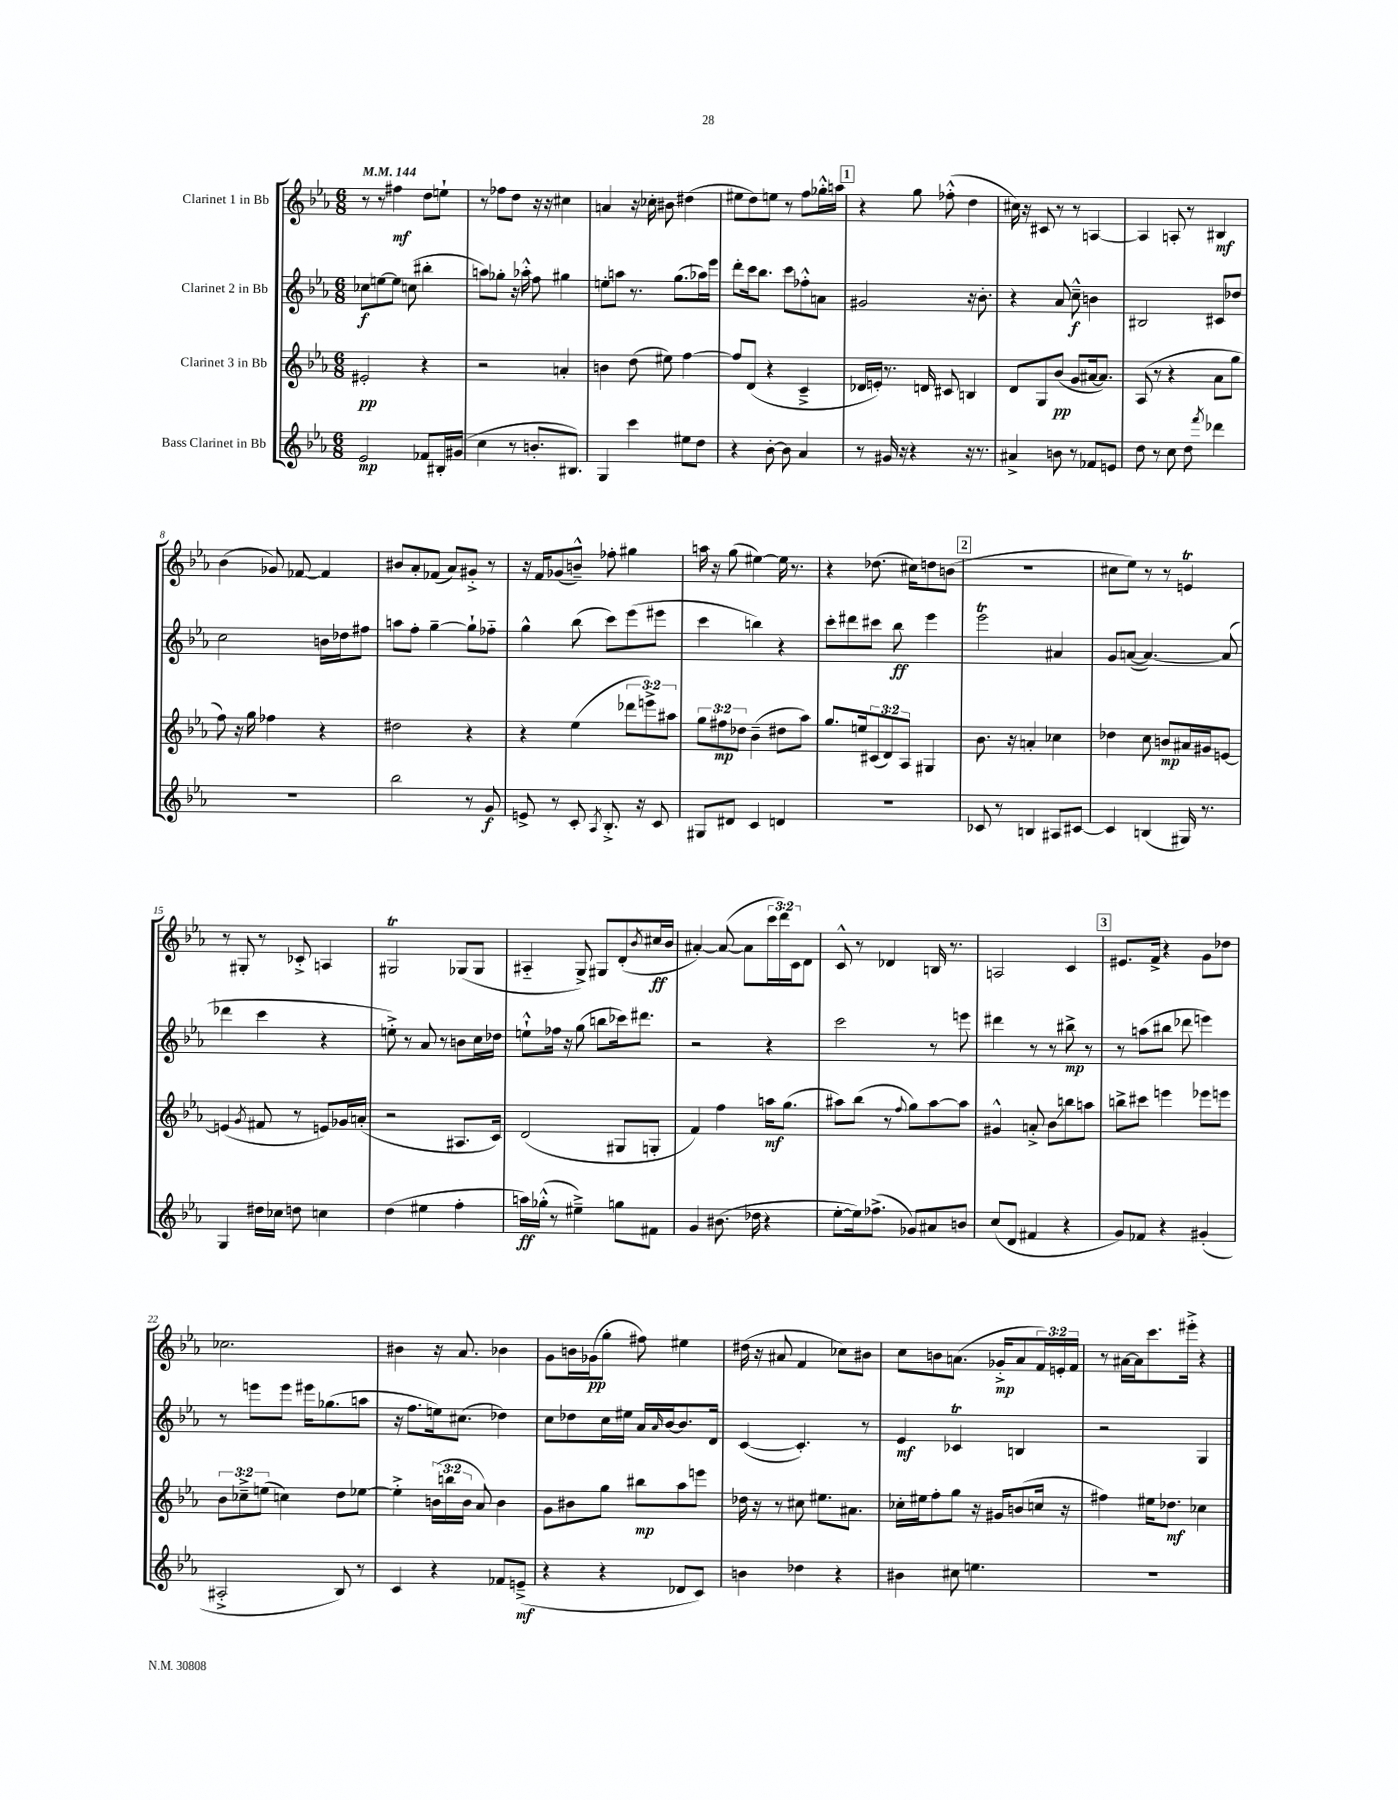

**kern	**kern	**kern	**kern
*staff4	*staff3	*staff2	*staff1
*clefG2	*clefG2	*clefG2	*clefG2
*k[b-e-a-]	*k[b-e-a-]	*k[b-e-a-]	*k[b-e-a-]
*M6/8	*M6/8	*M6/8	*M6/8
*MM144	*MM144	*MM144	*MM144
2e-	2e#'	8cc-	8r
.	.	[8ee	8r
.	.	8ee]	4ff#
.	.	(8cc	.
8f-	4r	4bb#'	8dd
16B#'	.	.	8ee`
(16g#	.	.	.
=	=	=	=
4cc	2r	8aa)	8r
.	.	8gg-'	8ff-
8r	.	16r	8dd
.	.	16aa-'^^	.
8.b'	.	8ff	16r
.	.	.	16r
.	4a'	4gg#	4cc#
8.B#)	.	.	.
=	=	=	=
4G	4b	8ee'	4a
.	.	8aa	.
4ccc	(8dd	8.r	16r
.	.	.	16cc-'
.	8ee#)	.	8b#
.	.	(8.gg	.
8ee#	[4ff	.	(4dd#
8dd	.	16aa-)	.
.	.	16eee-	.
=	=	=	=
4r	8ff]	8ddd'	8ee#
.	(8d	16ccc	8dd)
.	.	8.bb-	.
[8b-'	4r	.	8ee
8b-]	.	8ccc	8r
4a-	4c~^	8ff-'^^	8ff
.	.	8a	16gg-'^^
.	.	.	16aa
=	=	=	=
8r	16d-	2g#	4r
.	16e')	.	.
16g#	8.r	.	.
16r	.	.	.
4r	.	.	8gg
.	16d	.	.
.	8c#	.	(8ff-'^^
16r	4B	16r	4dd
8.r	.	8.b-'	.
=	=	=	=
4a#^	8d	4r	16cc#)
.	.	.	16r
.	8G	.	8c#
8b	(8b-	8a-	8r
8r	8g	8cc~^^	8r
8f-	[16a#	4b	[4A
.	8.a#])	.	.
8e	.	.	.
=	=	=	=
8dd	(8A-	2B#	4A]
8r	8r	.	.
8cc	4r	.	8A'
8dd	.	.	8r
8qfff	.	.	.
4ddd-	8a-	8c#	4B#
.	8gg	8dd-	.
=	=	=	=
2.r	8ff)	2cc	(4b-
.	16r	.	.
.	16gg	.	.
.	4ff-	.	8g-)
.	.	.	[8f-
.	4r	16b	4f-]
.	.	16dd-	.
.	.	8ff#	.
=	=	=	=
2bb-	2dd#	8aa	8b#
.	.	8ff'	8a-'
.	.	[4gg~	(8f-
.	.	.	8a-)
8r	4r	8gg`]	8g#'^
8g	.	8ff-'~	8r
=	=	=	=
8e^	4r	4gg^^	16r
.	.	.	16f
8r	.	.	(8g-
8c'	(4ee-	(8bb-	8b~^^)
8qA-	.	.	.
8.B-'^	.	8ccc)	8ff-'
.	12ddd-	(8eee-	4gg#
16r	.	.	.
.	12eee^)	.	.
8c	.	8eee#	.
.	12aa#	.	.
=	=	=	=
8G#	12gg	4ccc	16aa
.	.	.	16r
.	12ff#	.	.
8d#	.	.	(8gg
.	12dd-	.	.
4c	(4b-~	4bb)	[4ee#)
4d	8dd#	4r	16ee#]
.	.	.	8.r
.	8aa-)	.	.
=	=	=	=
2.r	8.gg	8ccc'	4r
.	.	8ddd#	.
.	16ee	.	.
.	(12c#	8ccc#	(8.dd-
.	12d)	.	.
.	.	8bb-	.
.	12A-	.	.
.	.	.	16cc#)
.	4G#	4eee-	8dd
.	.	.	(8b
=	=	=	=
8c-	8.b-	2eee-	2.r
8r	.	.	.
.	16r	.	.
4B	4a'	.	.
8A#	4cc-	4a#	.
[8c#	.	.	.
=	=	=	=
4c#]	4dd-	8g	8cc#
.	.	([8a	8ee-)
(4B	8cc	4.a_)	8r
.	8b	.	8r
16G#)	16a#	.	4e
8.r	16g#	.	.
.	[8e	(8a]	.
=	=	=	=
4G	(4e]	4ddd-	8r
.	.	.	8G#'
.	8qg	.	.
16dd#	8f#	4ccc	8r
16cc-	.	.	.
8dd	8r	.	8c-'^
4cc	8e)	4r	4A
.	16g-	.	.
.	(16a'	.	.
=	=	=	=
(4dd	2r	8ee'^)	2G#
.	.	8r	.
4ee#	.	8a-	.
.	.	8r	.
4ff'	8.A#	8b	(8G-
.	.	16cc	8G-
.	16c)	16dd-	.
=	=	=	=
16aa)	(2d	8ee`^^	4A#'~
(16gg-'^^	.	.	.
8r	.	16ff-	.
.	.	16r	.
4ee#~^)	.	(8gg	8G^)
.	.	8bb	8G#
8gg	8G#	16ccc-)	(8d'
.	.	8.ddd#	.
.	.	.	8qb-
8f#	8G'	.	16cc#
.	.	.	16b-
=	=	=	=
4g	4f)	2r	[4a#')
(8.b#	4ff	.	(8a#_
.	.	.	8a#]
16dd-	.	.	.
4r	16aa	4r	24ccc
.	.	.	24ddd)
.	(8.gg	.	.
.	.	.	24c
.	.	.	8d
=	=	=	=
[8ee-'	8aa#)	2ccc	8c^^
16ee-])	(8bb-	.	8r
(8.ff-^	.	.	.
.	8r	.	4d-
.	8qqff	.	.
8g-)	8gg)	.	.
8a#	[8aa#	8r	16B
.	.	.	8.r
8b	8aa#]	8eee	.
=	=	=	=
(8cc	4g#^^	4ddd#	2A
8d	.	.	.
4f#	8a'^	8r	.
.	8b-	8r	.
4r	8bb	8bb#^	4c
.	8aa	8r	.
=	=	=	=
8g)	8bb^	8r	8.e#
8f-	8ccc#	(8aa	.
.	.	.	16f^
4r	4eee	8bb#	4r
.	.	8ddd-	.
(4g#'	8eee-	4eee)	8g
.	8eee	.	8dd-
=	=	=	=
2A#'^	12b-	8r	2.cc-
.	12cc-~^	.	.
.	.	8eee	.
.	(12ee	.	.
.	4cc)	8eee	.
.	.	16eee#	.
.	.	(8.gg-	.
8B-)	8dd	.	.
8r	[8ee-	8aa	.
=	=	=	=
4c	4ee-'^]	16r	4b#
.	.	8.ff	.
4r	(24b	16ee)	16r
.	24bb	.	.
.	.	(8.cc#	8.a-
.	24b	.	.
.	8a-)	.	.
8f-	4b	4dd-)	4b-
(8e~^	.	.	.
=	=	=	=
4r	8g	8cc	8g
.	8b#	8dd-	16b
.	.	.	(16g-
4r	8gg	16cc	8gg'
.	.	16ee#	.
.	8bb#	16a-	8ff#)
.	.	16qqa-	.
.	.	[16b-	.
8d-	8aa-	8.b-]	4ee#
8c)	8eee	.	.
.	.	16d	.
=	=	=	=
4b	16dd-	([4c	(16dd#
.	16r	.	16r
.	8r	.	8a#
4dd-	8cc#	4.c'])	4f
.	8.ee#	.	.
4r	.	.	8cc-)
.	8.a#	.	.
.	.	8r	8b#
=	=	=	=
4b#	16cc-'	4e-	8cc
.	16ee#	.	.
.	8ff'	.	8b
8cc#	8gg	4c-	(8.a
4.ee	16r	.	.
.	16g#	.	16g-'^
.	(8b	4B	8a
.	16cc	.	24f)
.	.	.	24e'
.	16r	.	.
.	.	.	24f
=	=	=	=
2.r	4ff#)	2r	8r
.	.	.	[16a#
.	.	.	16a#]
.	16ee#	.	8.ccc
.	8.dd-	.	.
.	.	.	16eee#'^
.	4cc-	4G	4r
==	==	==	==
*-	*-	*-	*-
